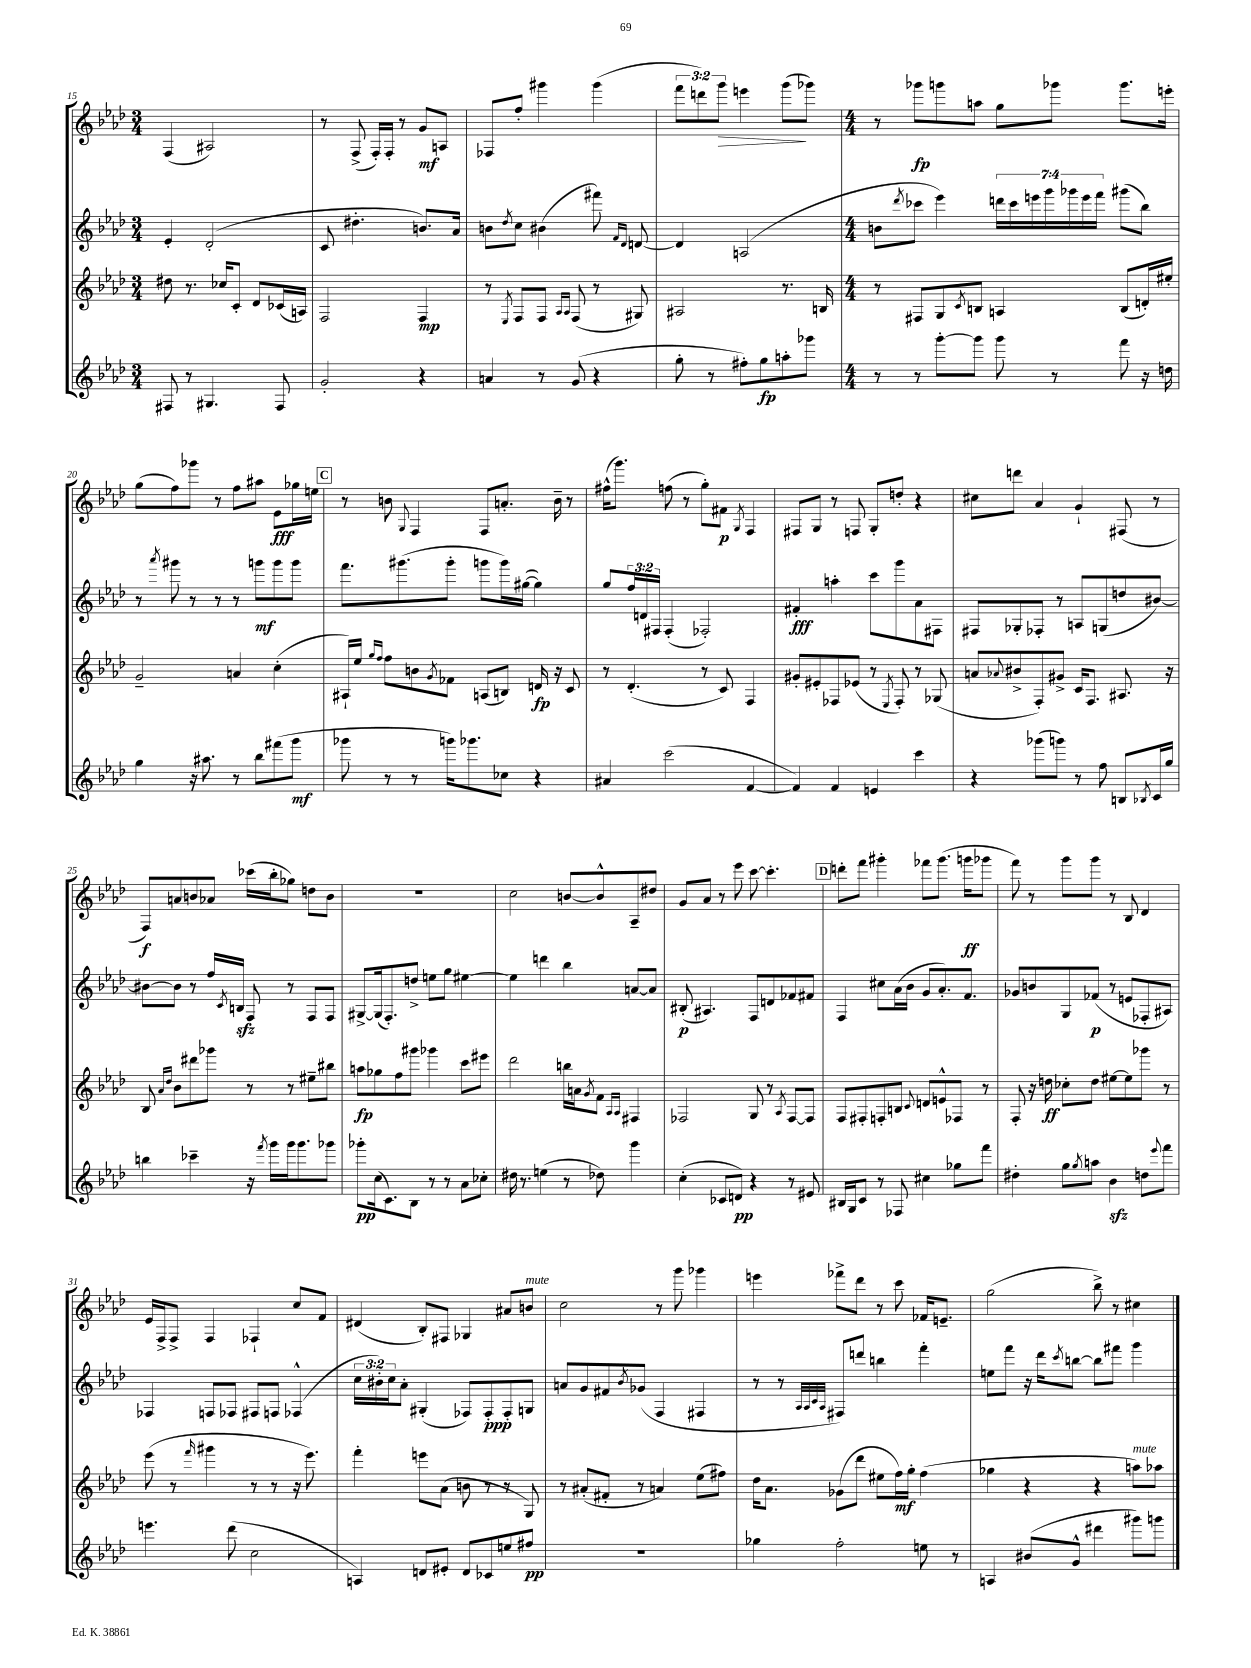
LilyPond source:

<<
\new StaffGroup <<
\new Staff = "s0" {
    \clef treble \key aes \major \numericTimeSignature \time 3/4 \override Staff.TupletNumber.text = #tuplet-number::calc-fraction-text
    f4( ais2) |
    r8 f8->( f16-.) f16-. r8 g'8\mf a8 |
    fes8 f''8-. gis'''4 gis'''4( |
    \tuplet 3/2 { f'''8 d'''8) g'''8\> } e'''4 g'''8\!( ges'''8) |
    \numericTimeSignature \time 4/4 r8 ges'''8\fp g'''8 a''8 g''8 ges'''8 ges'''8. e'''16-. |
    g''8( f''8) ges'''8 r8 f''8 ais''8 ees'8\fff ges''16 e''16 |
    \mark \markup { \box "C" } r8 b'8 \appoggiatura { g8 } f4 f8 a'8.-. b'16-- r8 |
    fis''16-^( g'''8.) f''8( r8 g''8-.) fis'8\p \acciaccatura { g8 } f4 |
    fis8 g8 r8 f8 g8-. d''8-. r4 |
    cis''8 d'''8 aes'4 g'4-! fis8( r8 |
    f8\f) a'8 b'8 aes'8 ces'''16( bes''16-. ges''8) d''8 b'8 |
    R1 |
    c''2 b'8~ b'8-^ aes8-- dis''8 |
    g'8 aes'8 r8 ees'''8 c'''8~ c'''4.-. |
    \mark \markup { \box "D" } d'''8-. f'''8 gis'''4-. fes'''8 gis'''8.( g'''16\ff ges'''8 |
    f'''8) r8 g'''8 g'''8 r8 bes8 des'4 |
    ees'16 f16-> f8-> f4 fes4-! c''8 f'8 |
    dis'4( bes8-.) fis8 ges4 ais'8 b'8^\markup { \italic "mute" } |
    c''2 r8 g'''8 ges'''4 |
    e'''4 fes'''8-> des'''8 r8 c'''8 fes'16 e'8.-- |
    g''2( bes''8->) r8 cis''4 \bar "|." |
}
\new Staff = "s1" {
    \clef treble \key aes \major \numericTimeSignature \time 3/4 \override Staff.TupletNumber.text = #tuplet-number::calc-fraction-text
    ees'4-. des'2-.( |
    c'8 dis''4.-. b'8.) aes'16 |
    b'8 \acciaccatura { des''8 } c''8 bis'4( fis'''8) \grace { f'16 des'16 } d'8~ |
    d'4 a2( |
    \numericTimeSignature \time 4/4 b'8 \acciaccatura { des'''8 } ces'''8 ees'''4) \tuplet 7/4 { d'''16 ces'''16 e'''16 g'''16 ges'''16 e'''16 f'''16 } gis'''8( bes''8) |
    r8 \acciaccatura { aes'''8 } gis'''8 r8 r8 r8 g'''8\mf g'''8 g'''8 |
    \mark \markup { \box "C" } f'''8. gis'''8.( gis'''8-. g'''8 g'''16) gis''16~( gis''4) |
    g''8 \tuplet 3/2 { f''16 d'16 fis16 } fis4-.( fes2-.) |
    fis'4-.\fff a''4-. c'''8 g'''8 aes'8 fis8 |
    fis8 ges8-. fes8-. r8 a8 g8( d''8 bis'8~) |
    bis'8~ bis'8 r8 f''16 \acciaccatura { c'8 } b16\sfz f8 r8 f8 f8 |
    gis8~-> gis16( f8.-.) d''8-> e''8 g''8 eis''4~ |
    eis''4 d'''4 bes''4 a'8~ a'8 |
    bis8-.\p( ais4.) f8 d'8 fes'8 fis'8 |
    \mark \markup { \box "D" } f4 cis''8 aes'16( bes'16 g'8 aes'8.-.) f'8. |
    ges'8 b'8 g8 fes'8\p( r8 e'8 fes8-. ais8) |
    fes4 f8 fes8 fis8 f8 fes4-^( |
    \tuplet 3/2 { c''16 bis'16-.) c''16 } aes'8-. gis4-.( fes8) fes8-.\ppp fes8-. g8 |
    a'8 g'8 fis'8 \acciaccatura { bes'8 } ges'8( f4 fis4 |
    r8 r8 \grace { aes32 aes32 c'32 aes32 } fis8) d'''8 b''4 f'''4-. |
    e''8 f'''8 r16 des'''16 \acciaccatura { c'''8 } b''8~ b''8 fis'''8 g'''4 \bar "|." |
}
\new Staff = "s2" {
    \clef treble \key aes \major \numericTimeSignature \time 3/4
    dis''8 r8. ces''16 c'8-. des'8 ces'16( a16) |
    f2 f4\mp |
    r8 \acciaccatura { ees8 } f8 f8 \grace { aes16 aes16 } f8( r8 gis8) |
    ais2 r8. b16 |
    \numericTimeSignature \time 4/4 r8 fis8 g8 \acciaccatura { c'8 } b8 a4 b8( d'16-.) eis''16-. |
    g'2-- a'4 c''4-.( |
    \mark \markup { \box "C" } ais16-!) ees''16 \grace { g''16 f''16 } f''8 b'8 \acciaccatura { g'8 } fes'8 a8( b8) d'16\fp r16 c'8 |
    r8 des'4.-.( r8 c'8) f4 |
    gis'8-. eis'8-. fes8 ees'8( r8 \acciaccatura { ees8 } fes8-.) r8 ges8( |
    a'8 \appoggiatura { aes'8 } bis'8-> f8-.) gis'8-> c'16 f8. ais8. r16 |
    bes8 \grace { aes'16 des''16 } bes'8 dis'''8 ges'''8 r8 r8 eis''8-- bis''8 |
    a''8\fp ges''8 f''8 gis'''8 ges'''4 c'''8 eis'''8 |
    des'''2 b''16 a'16 \acciaccatura { g'8 } f'8 \grace { aes16 aes16 } fis4 |
    fes2 g8 r8 \acciaccatura { aes8 } fes8~ fes8 |
    \mark \markup { \box "D" } f8 fis8-. f8-. b8 \appoggiatura { c'8 } d'8 e'8-^ fes8 r8 |
    f8-. r16 d''16\ff ces''8-. d''8 eis''8~ eis''8 ges'''8 r8 |
    ees'''8( r8 \grace { f'''16 } gis'''4 r8 r8 r16 ees'''8.) |
    f'''4-. e'''8 aes'8( b'8 r8 r8 g8) |
    r8 ais'8-.( fis'8-. r8 a'4) ees''8( fis''8) |
    des''16 aes'8. ges'8( des'''8 eis''8 f''16\mf) g''16-. f''4( |
    ges''4 r4 r4 a''8^\markup { \italic "mute" }) aes''8 \bar "|." |
}
\new Staff = "s3" {
    \clef treble \key aes \major \numericTimeSignature \time 3/4
    fis8 r8 gis4. fis8 |
    g'2-. r4 |
    a'4 r8 g'8( r4 |
    g''8-. r8 fis''8-.) g''8\fp a''8-. ges'''8 |
    \numericTimeSignature \time 4/4 r8 r8 g'''8~-. g'''8 g'''8 r8 f'''8 r16 d''16 |
    g''4 r16 ais''8. r8 bes''8 fis'''8( g'''8\mf |
    \mark \markup { \box "C" } ges'''8 r8 r8 g'''16) ges'''8. ces''8 r4 |
    ais'4 c'''2( f'4~ |
    f'4) f'4 e'4 c'''4 |
    r4 ges'''8( g'''8) r8 f''8 b8 \acciaccatura { bes8 } c'16 g''16 |
    b''4 ces'''4-- r16 \acciaccatura { f'''8 } g'''16 g'''16 g'''8. ges'''8 |
    ges'''8-.\pp c''16( c'8.) bes8 r8 r8 aes'8 ces''8-. |
    dis''16 r8. e''4( r8 des''8) g'''4 |
    c''4-.( ces'8 d'8\pp) r4 r8 eis'8 |
    \mark \markup { \box "D" } bis16 g16 c'8 r8 fes8 cis''4 ges''8 f'''8 |
    dis''4-. g''8 \acciaccatura { g''8 } a''8 bes'4\sfz d''8 \appoggiatura { ees'''8 } f'''8 |
    e'''4. des'''8( c''2 |
    a4) d'8 eis'8-. d'8 ces'8 e''8 fis''8\pp |
    R1 |
    ges''4 f''2-. e''8 r8 |
    a4 bis'8( g'8-^ dis'''4 gis'''8) g'''8 \bar "|." |
}
>>
>>
\layout { \context { \Score currentBarNumber = #15 } }
